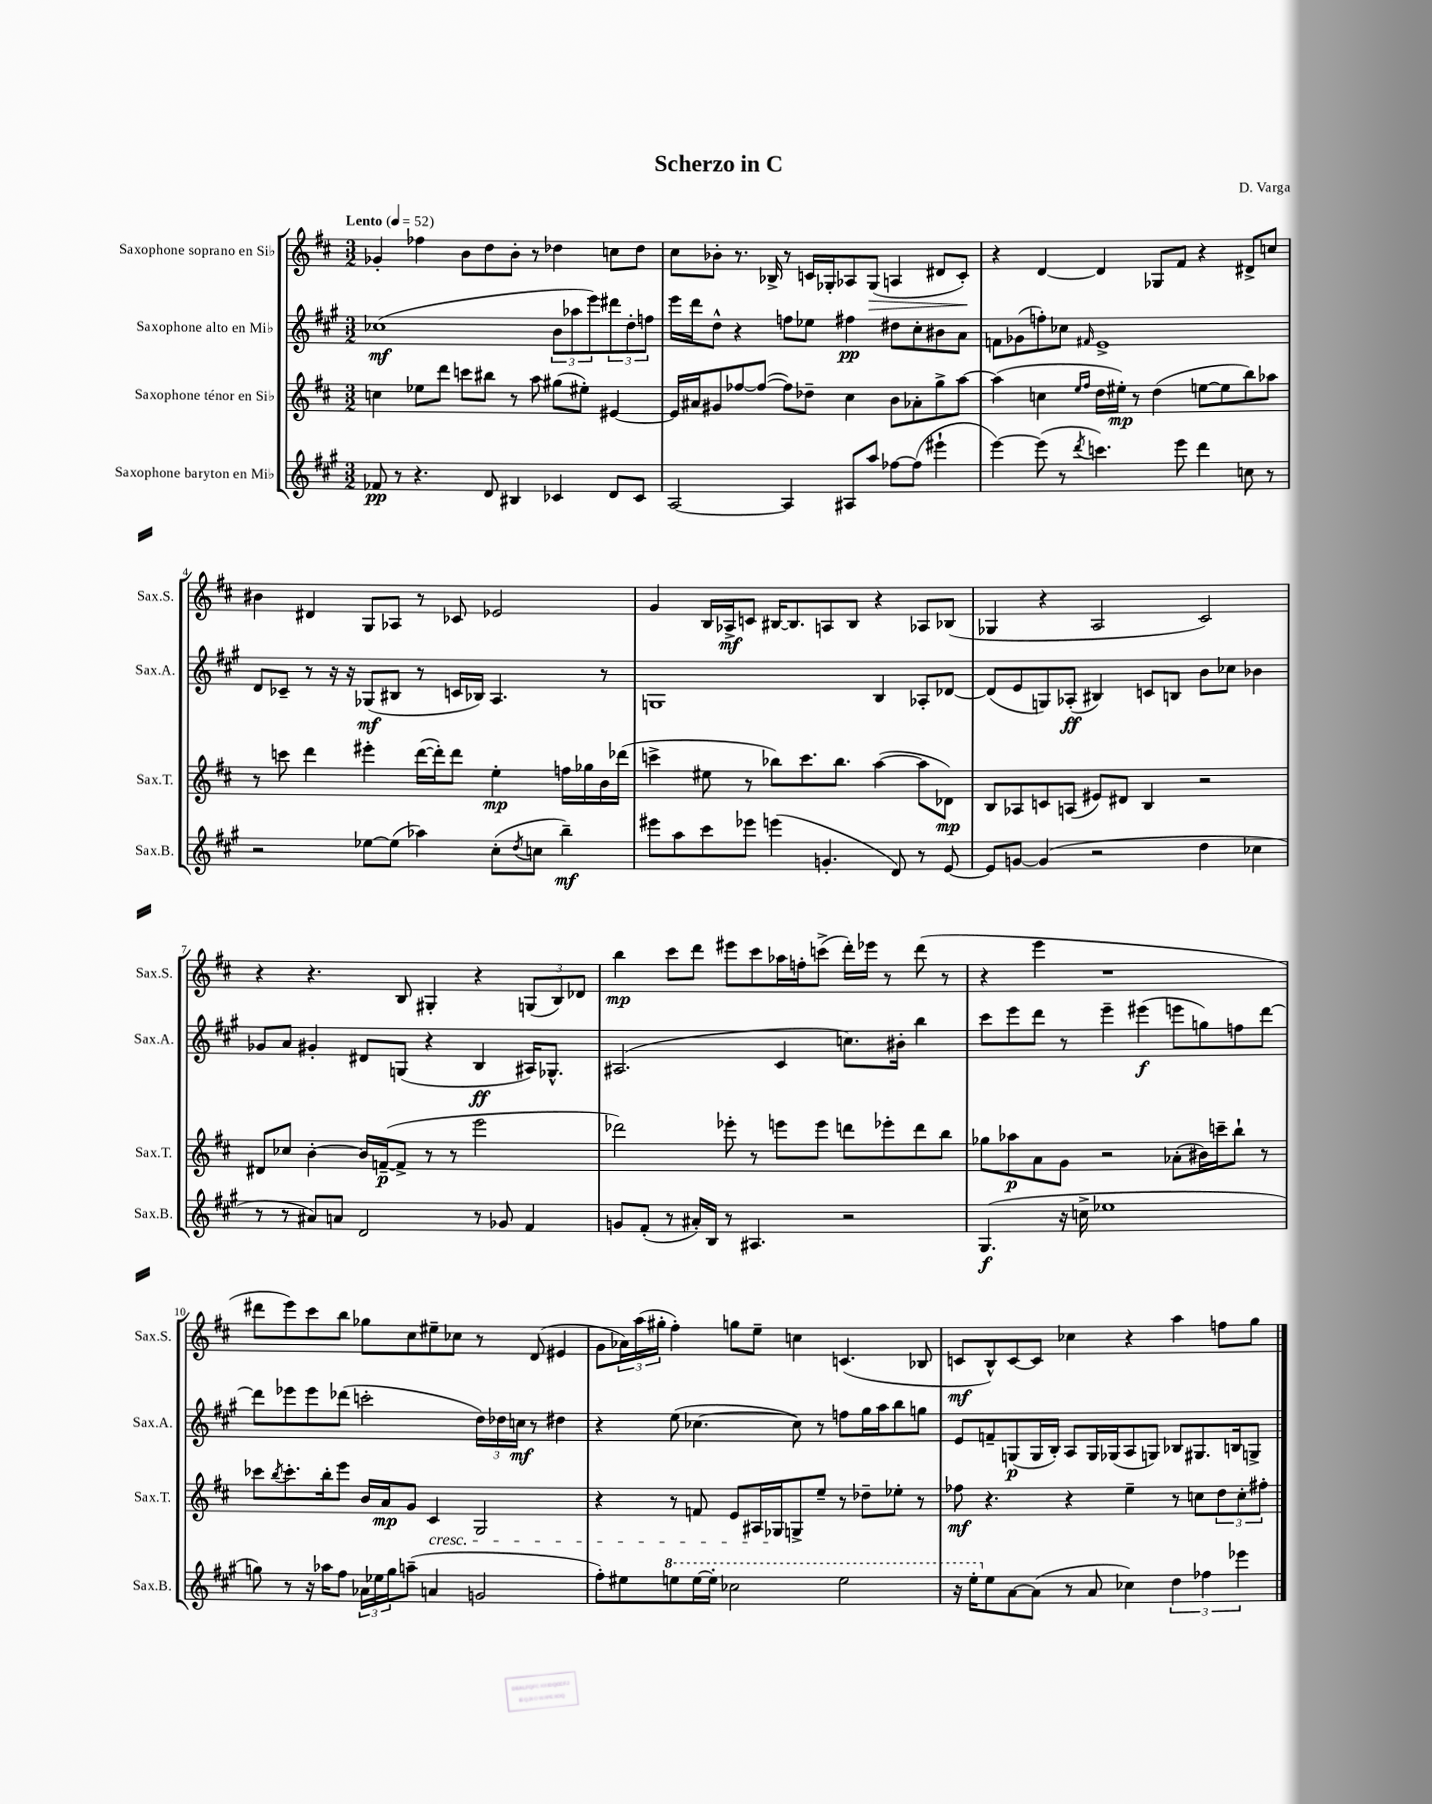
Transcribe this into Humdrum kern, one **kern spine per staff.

**kern	**kern	**kern	**kern
*staff4	*staff3	*staff2	*staff1
*clefG2	*clefG2	*clefG2	*clefG2
*k[f#c#g#]	*k[f#c#]	*k[f#c#g#]	*k[f#c#]
*M3/2	*M3/2	*M3/2	*M3/2
*MM52	*MM52	*MM52	*MM52
8f-	4cc	(1cc-	4g-'
8r	.	.	.
4.r	8ee-	.	4ff-
.	8ddd	.	.
.	8ccc	.	8b
8d	8bb#	.	8dd
4B#	8r	.	8b'
.	8aa	.	8r
4c-	(8gg#	12b	4dd-
.	.	12aa-	.
.	8ee#')	.	.
.	.	12eee)	.
8d	[4e#	12ddd#	8cc
.	.	12dd'	.
8c-	.	.	8dd-
.	.	12ff	.
=	=	=	=
[2A	16e#]	16eee	8cc#
.	16a#	16ddd	.
.	8g#	8dd^^	8b-'
.	[8ff-	4r	8.r
.	(8ff-_	.	.
.	.	.	16B-^
4A]	8ff-])	8ff	8r
.	8dd-~	8ee-	16c
.	.	.	16G-'
8A#	4cc#	4ff#	8A-
8aa	.	.	(8G-
[8ff-	8b	8dd#	4A
(8ff-]	8a-'	8cc#'	.
4eee#`	8gg^	8b#	8d#
.	[8aa	8a	8c')
=	=	=	=
[4eee)	(4aa]	8f	4r
.	.	(8g-	.
(8eee]	4cc	8ff')	[4d
8r	.	8cc-	.
.	16qqee	.	.
8qddd	16qqff#	16qqf#	.
4.ccc)	16dd	1e^	4d]
.	16ee#')	.	.
.	8r	.	.
.	(4dd	.	8G-
8eee	.	.	8f#
4ddd	[8ee	.	4r
.	8ee]	.	.
8cc	8bb)	.	8d#^
8r	8aa-	.	8cc
=	=	=	=
2r	8r	8d	4b#
.	8ccc	8c-~	.
.	4ddd	8r	4d#
.	.	16r	.
.	.	16r	.
[8ee-	4eee#'	(8G-	8G
(8ee-]	.	8B#	8A-
4aa-)	([16ddd	8r	8r
.	16ddd'])	.	.
.	8ddd	16c	8c-
.	.	16B-)	.
(8cc#'	4ee'	4.A	2e-
8qdd	.	.	.
8cc	.	.	.
4bb~)	16ff	.	.
.	16gg-	.	.
.	16b	8r	.
.	(16ddd-	.	.
=	=	=	=
8eee#	4ccc^	1G	4g
8aa	.	.	.
8ccc#	8ee#	.	16B
.	.	.	16A-^
8eee-	8r	.	8c
(4eee	8bb-)	.	[16B#
.	.	.	8.B#]
.	8.ccc	.	.
4.g'	.	.	8A
.	8.bb-	.	.
.	.	.	8B#
.	([4aa	4B	4r
8d)	.	.	.
8r	8aa]	8A-'	8A-
[8e	8d-)	[8d-	(8B-
=	=	=	=
8e]	8B	(8d-]	4G-
[8g	8A-	8e	.
(4g]	8c	8G)	4r
.	(8A	(8A-'	.
2r	8e#)	4B#)	2A
.	8d#	.	.
.	4B	8c	.
.	.	8B	.
4dd	2r	8b	2c#)
.	.	8cc-	.
4cc-	.	4b-	.
=	=	=	=
8r	8d#	8g-	4r
8r	8cc-	8a	.
8a#)	[4b'	4g#'	4.r
8a	.	.	.
2d	16b]	8d#	.
.	([16f~	.	.
.	8f^]	(8G	8B
.	8r	4r	4G#'
.	8r	.	.
8r	2eee	4B	4r
8g-	.	.	.
4f#	.	16A#)	(12G
.	.	8.G-^^	.
.	.	.	12B)
.	.	.	12d-
=	=	=	=
8g	2ddd-)	(2.A#	4bb
(8f#'	.	.	.
8r	.	.	8ccc#
16a#')	.	.	8ddd
16B	.	.	.
8r	8eee-'	.	8eee#
4.A#	8r	.	8ccc#
.	8eee	4c#	16aa-
.	.	.	16ff'
.	8eee	.	(8ccc^
2r	8ddd	8.cc)	16ddd')
.	.	.	16eee-
.	8eee-'	.	8r
.	.	16b#'	.
.	8ddd	4bb	(8ddd
.	8bb	.	8r
=	=	=	=
(4.G#	8gg-	8ccc#	4r
.	8aa-	8eee	.
.	8a	8ddd	4eee
16r	8g	8r	.
16cc^	.	.	.
1ee-	2r	4eee~	1r
.	.	(4eee#	.
.	(8a-'	8eee	.
.	16b#)	8gg)	.
.	16ccc~	.	.
.	8bb`	8ff	.
.	8r	[8ddd	.
=	=	=	=
8gg)	8ccc-	8ddd]	8ddd#
.	8qbb	.	.
8r	8.ccc-'	8eee-	8eee)
16r	.	8eee-	8ccc#
16aa-	16bb'	.	.
8ff#	8eee	(8ddd-	8bb
24a-	16b	2ccc'	8gg-
24ee-	.	.	.
.	16a	.	.
24gg	.	.	.
(8aa~	8g	.	8cc#
4a	4c#	.	8ee#~
.	.	.	8cc-
2g	2G	24dd)	8r
.	.	24dd-	.
.	.	24cc	.
.	.	8r	(8d
.	.	4dd#	4e#
=	=	=	=
8ff#')	4r	4r	8g
8ee#	.	.	24a-)
.	.	.	(24aa
.	.	.	24gg#'
8eee	8r	(8ee	4ff#')
[16eee	8f	[4.cc-	.
16eee']	.	.	.
2ccc-	8e	.	8gg
.	16A#	.	8ee~
.	16G-	.	.
.	8G^	8cc-])	4cc
.	8ee~	8r	.
2eee	8r	8ff	(4.c
.	8dd-~	16gg#	.
.	.	16aa	.
.	8ee-'	8bb	.
.	8r	8gg	8B-
=	=	=	=
16r	8ff-	8e	8c
16eee'	.	.	.
8ee	4.r	8f~	8B^^)
[8a	.	(8G	[8c
(8a]	.	16G	8c]
.	.	16B')	.
8r	4r	8A	4cc-
8a	.	16G	.
.	.	(16G-	.
4cc-)	4ee~	8A	4r
.	.	8G)	.
6dd	8r	8B-	4aa
.	8cc	8.G#	.
6ff-	.	.	.
.	12dd	.	8ff
.	.	16B	.
6eee-	12cc'	.	.
.	.	8G^	8gg
.	12ff#'	.	.
==	==	==	==
*-	*-	*-	*-
